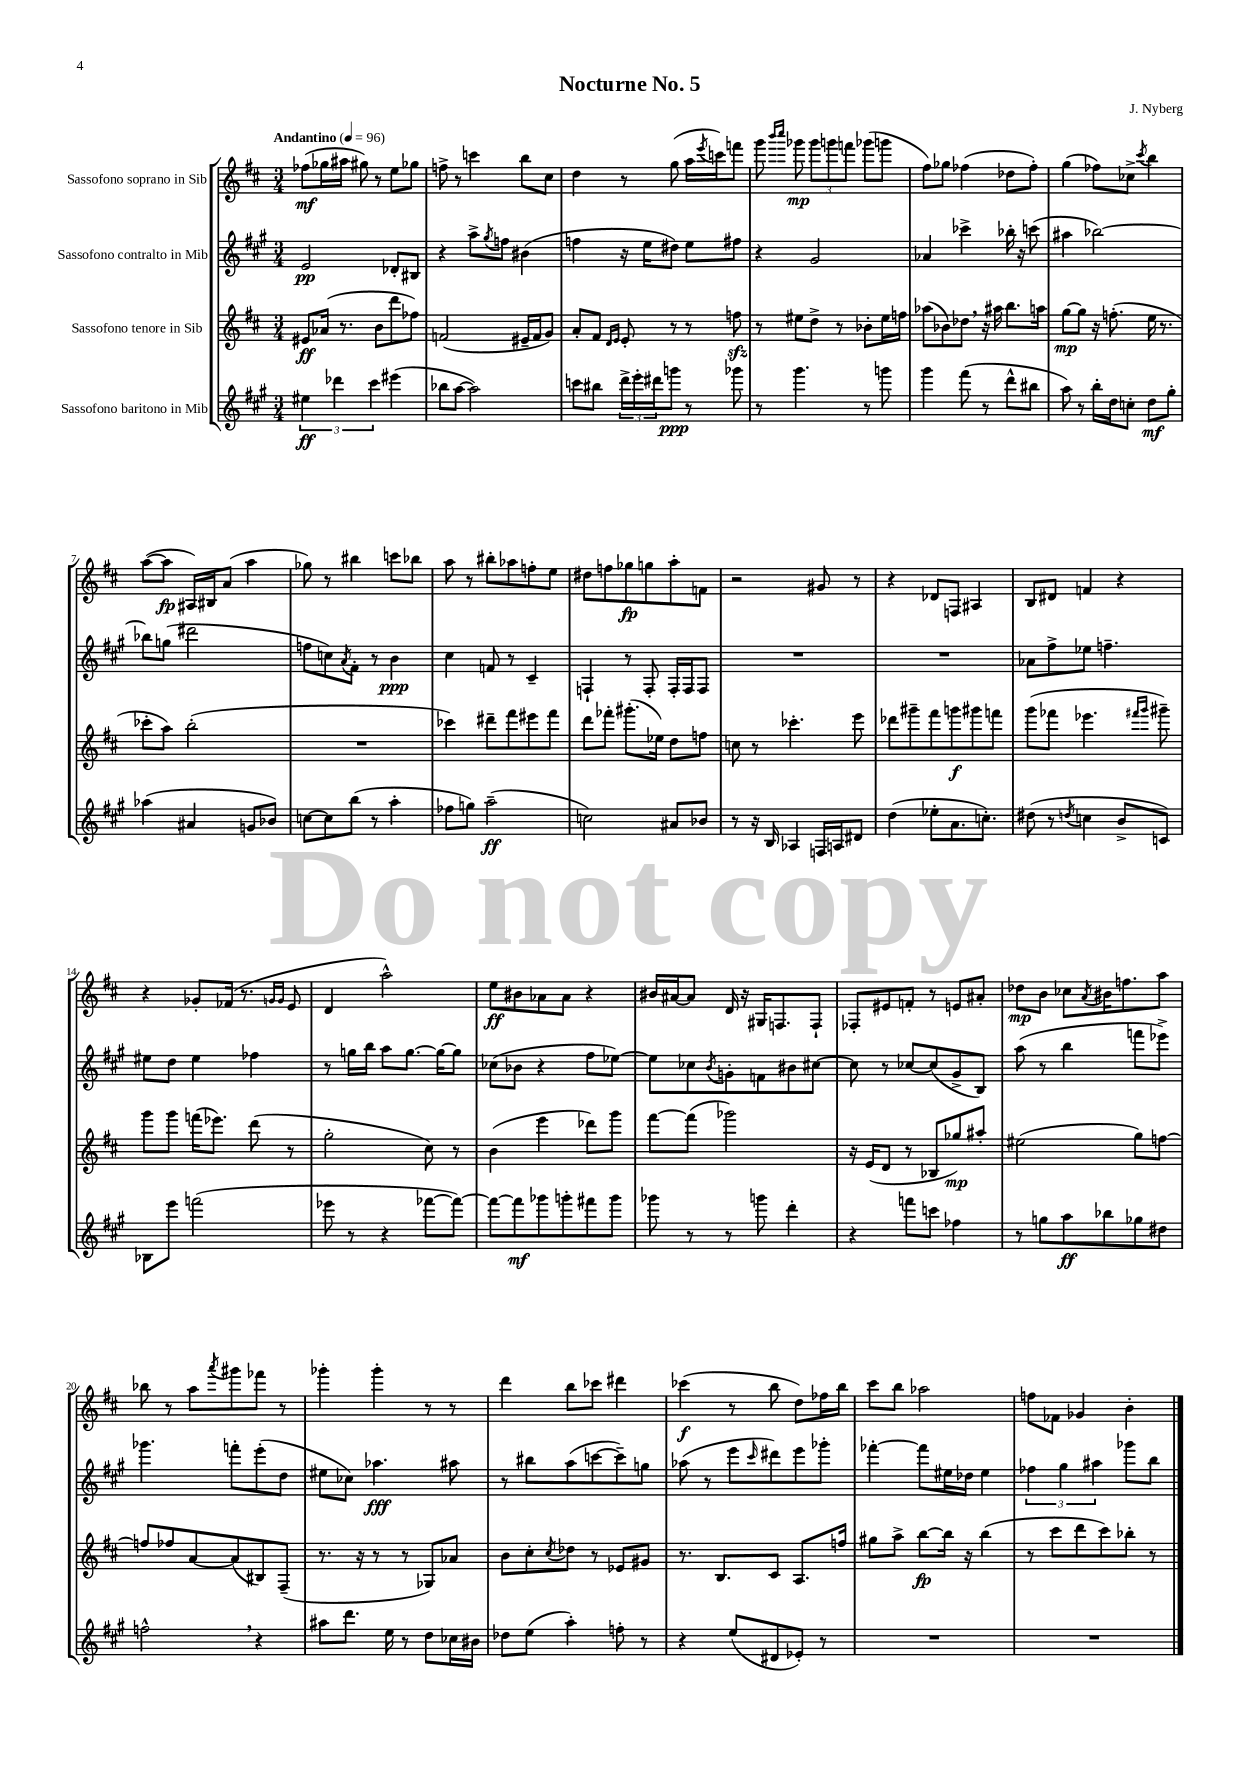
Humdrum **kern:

**kern	**dynam	**kern	**dynam	**kern	**dynam	**kern	**dynam
*part4	*part4	*part3	*part3	*part2	*part2	*part1	*part1
*staff4	*staff4	*staff3	*staff3	*staff2	*staff2	*staff1	*staff1
*I"Sassofono baritono in Mib	*	*I"Sassofono tenore in Sib	*	*I"Sassofono contralto in Mib	*	*I"Sassofono soprano in Sib	*
*clefG2	*	*clefG2	*	*clefG2	*	*clefG2	*
*k[f#c#g#]	*	*k[f#c#]	*	*k[f#c#g#]	*	*k[f#c#]	*
*M3/4	*	*M3/4	*	*M3/4	*	*M3/4	*
*MM96	*	*MM96	*	*MM96	*	*MM96	*
=1	=1	=1	=1	=1	=1	=1	=1
!	!	!	!	!	!	!LO:TX:a:B:t=Andantino	!
6ee#X\	ff	8e#X/L	ff	2e/	pp	(8ff-X\L	mf
.	.	(16a-X/Jk	.	.	.	16gg-X\L	.
6ddd-X\	.	.	.	.	.	.	.
.	.	8.r	.	.	.	16aa#X\JJ	.
.	.	.	.	.	.	8gg#X\)	.
6ccc#\	.	.	.	.	.	.	.
.	.	8b\L	.	.	.	8r	.
(4eee#X\	.	8ddd\	.	8d-X'/L	.	8ee\L	.
.	.	8ff-X\J)	.	8B#X/J	.	8gg-X\J	.
=2	=2	=2	=2	=2	=2	=2	=2
8bb-X\L	.	(2fn/	.	4r	.	8ffn^\	.
[8aa\J	.	.	.	.	.	8r	.
2aa\])	.	.	.	8aa^\L	.	4cccn\	.
.	.	.	.	8qgg#/	.	.	.
.	.	.	.	8ffn\J	.	.	.
.	.	16e#X~/LL	.	(4b#X\	.	8bb\L	.
.	.	16f/J	.	.	.	.	.
.	.	8g/J)	.	.	.	8cc#\J	.
=3	=3	=3	=3	=3	=3	=3	=3
8cccn\L	.	8a'/L	.	4ffn\	.	4dd\	.
8bb#X\J	.	8f#/J	.	.	.	.	.
.	.	16qqd/LL	.	.	.	.	.
.	.	16qqe/JJ	.	.	.	.	.
24ddd^\LL	.	8e'/	.	16r	.	8r	.
24eee'\	.	.	.	.	.	.	.
.	.	.	.	16ee\KL	.	.	.
24ddd#X\J	.	.	.	.	.	.	.
8gggn\J	ppp	8r	.	8dd#X\J)	.	(8gg\	.
8r	.	8r	.	8ee\L	.	16aa\LL	.
.	.	.	.	.	.	8qeee/	.
.	.	.	.	.	.	16cccn\J)	.
8ggg-X\	.	8ffnzz\	.	8ff#X\J	.	8fffn\J	.
=4	=4	=4	=4	=4	=4	=4	=4
8r	.	8r	.	4r	.	8ggg\	.
.	.	.	.	.	.	16qqbbb/LL	.
.	.	.	.	.	.	16qqcccc#/JJ	.
4.ggg#\	.	8ee#X\L	.	.	.	8ggg-X\	mp
.	.	8dd^\J	.	2g#/	.	12ggg-\L	.
.	.	.	.	.	.	12gggn\	.
.	.	8r	.	.	.	.	.
.	.	.	.	.	.	12fffn\J	.
8r	.	8b-X'\L	.	.	.	(8ggg-X\L	.
8gggn\	.	16ee#\L	.	.	.	8gggn\J	.
.	.	16ffn\JJ	.	.	.	.	.
=5	=5	=5	=5	=5	=5	=5	=5
4ggg#\	.	(8aa-X\L	.	4a-X/	.	8ff#\L)	.
.	.	8b-X\)	.	.	.	8gg-X\J	.
(8fff#\	.	8dd-X,\J	.	4ccc-X^\	.	(4ff-X\	.
8r	.	16r	.	.	.	.	.
.	.	16aa#X\	.	.	.	.	.
8ddd^^\L	.	8.bb\L	.	16bb-X'\	.	8dd-X\L	.
.	.	.	.	16r	.	.	.
8bb#X\J	.	.	.	(8cccn\	.	8ff-'\J)	.
.	.	16aan\Jk	.	.	.	.	.
=6	=6	=6	=6	=6	=6	=6	=6
8aa\)	.	[8gg\L	mp	4aa#X\	.	(4gg\	.
8r	.	8gg\J]	.	.	.	.	.
16bb'\LL	.	16r	.	[2bb-X\)	.	8ff-X\L)	.
16dd\J	.	(8.ffn'\	.	.	.	.	.
8ccn'\J	.	.	.	.	.	8cc-X^\J	.
.	.	.	.	.	.	8qccc#/	.
8dd\L	mf	16ee\	.	.	.	4bb\	.
.	.	8.r	.	.	.	.	.
8gg#'\J	.	.	.	.	.	.	.
!!LO:LB:g=z
=7	=7	=7	=7	=7	=7	=7	=7
(4aa-X\	.	8ccc-X'\L	.	8bb-X\L]	.	([8aa\L	.
.	.	8aa\J)	.	(8ggn\J	.	8aa\J]	fp
4a#X/	.	(2bb'\	.	2ddd#X\	.	16A#X/LL)	.
.	.	.	.	.	.	16B#X/J	.
.	.	.	.	.	.	(8a/J	.
8gn/L	.	.	.	.	.	4aa\	.
8b-X/J)	.	.	.	.	.	.	.
=8	=8	=8	=8	=8	=8	=8	=8
[8ccn\L	.	2.r	.	8ffn\L	.	8gg-X\)	.
8cc\]	.	.	.	8ccn\)	.	8r	.
.	.	.	.	8qa/	.	.	.
(8bb\J	.	.	.	8f#'\J	.	4bb#X\	.
8r	.	.	.	8r	.	.	.
4aa'\	.	.	.	4b\	ppp	8cccn\L	.
.	.	.	.	.	.	8bb-X\J	.
=9	=9	=9	=9	=9	=9	=9	=9
8ff-X\L	.	4ccc-X\)	.	4cc#\	.	8aa\	.
8ggn\J)	.	.	.	.	.	8r	.
(2aa~\	ff	8ddd#X~\L	.	8fn/	.	8bb#X'\L	.
.	.	8fff#\	.	8r	.	8aa-X\	.
.	.	8eee#X\	.	4c#~/	.	8ffn'\	.
.	.	8fff#\J	.	.	.	8ee\J	.
=10	=10	=10	=10	=10	=10	=10	=10
2ccn\)	.	8ddd\L	.	4Fn`/	.	8dd#X\L	.
.	.	8fff-X'\J	.	.	.	8ffn\	.
.	.	(8.ggg#X'\L	.	8r	.	8gg-X\	fp
.	.	.	.	8F'/	.	8ggn\	.
.	.	16ee-X\Jk)	.	.	.	.	.
8a#X/L	.	8dd\L	.	16F'/LL	.	8aa'\	.
.	.	.	.	16F/J	.	.	.
8b-X/J	.	8ffn\J	.	8F/J	.	8fn\J	.
=11	=11	=11	=11	=11	=11	=11	=11
8r	.	8ccn\	.	2.r	.	2r	.
16r	.	8r	.	.	.	.	.
16B/	.	.	.	.	.	.	.
4A-X/	.	4.ccc-X'\	.	.	.	.	.
16Fn/LL	.	.	.	.	.	8g#X/	.
16An/J	.	.	.	.	.	.	.
8d#X/J	.	8eee\	.	.	.	8r	.
=12	=12	=12	=12	=12	=12	=12	=12
(4dd\	.	8ddd-X\L	.	2.r	.	4r	.
.	.	8ggg#X~\	.	.	.	.	.
8ee-X'\L	.	8fff#\	.	.	.	8d-X/L	.
8.a\	.	8gggn\	f	.	.	8Fn/J	.
.	.	8ggg#X\	.	.	.	4A#X/	.
8.ccn'\J)	.	.	.	.	.	.	.
.	.	8fffn\J	.	.	.	.	.
=13	=13	=13	=13	=13	=13	=13	=13
(8dd#X\	.	(8ggg\L	.	8a-X\L	.	8B/L	.
8r	.	8fff-X\J	.	8ff#^\	.	8d#X/J	.
8qddn/	.	.	.	.	.	.	.
4ccn\	.	4.eee-X\	.	8ee-X\J	.	4fn/	.
.	.	.	.	4.ffn~\	.	.	.
8b^/L	.	.	.	.	.	4r	.
.	.	16qqfff#X/LL	.	.	.	.	.
.	.	16qqggg/JJ	.	.	.	.	.
8cn/J)	.	8ggg#X~\)	.	.	.	.	.
!!LO:LB:g=z
=14	=14	=14	=14	=14	=14	=14	=14
8B-X\L	.	8ggg\L	.	8ee#X\L	.	4r	.
8eee\J	.	8ggg\J	.	8dd\J	.	.	.
(2fffn\	.	(16fffn\KL	.	4ee#\	.	8g-X'/L	.
.	.	8.eee-X\J)	.	.	.	.	.
.	.	.	.	.	.	(16f-X/Jk	.
.	.	.	.	.	.	8.r	.
.	.	(8ddd\	.	4ff-X\	.	.	.
.	.	.	.	.	.	16qqgn/LL	.
.	.	.	.	.	.	16qqg/JJ	.
.	.	8r	.	.	.	8e/	.
=15	=15	=15	=15	=15	=15	=15	=15
8eee-X\	.	2gg'\	.	8r	.	4d/	.
8r	.	.	.	16ggn\LL	.	.	.
.	.	.	.	16bb\JJ	.	.	.
4r	.	.	.	8aa\L	.	2aa^^\)	.
.	.	.	.	[8.gg\J	.	.	.
[8fff-X\L	.	8cc#\)	.	.	.	.	.
.	.	.	.	16gg\KL_	.	.	.
8fff-\J_)	.	8r	.	8gg\J]	.	.	.
=16	=16	=16	=16	=16	=16	=16	=16
8fff-\L_	.	(4b\	.	(8cc-X\L	.	8ee\L	ff
8fff-\]	mf	.	.	8b-X\J	.	8b#X\	.
8ggg-X\	.	4eee\	.	4r	.	8a-X\	.
8gggn'\	.	.	.	.	.	8a-\J	.
8fff#X\	.	8ddd-X\L)	.	8ff#\L	.	4r	.
8ggg\J	.	8ggg\J	.	[8ee-X\J)	.	.	.
=17	=17	=17	=17	=17	=17	=17	=17
8ggg-X\	.	[8fff#\L	.	8ee-\L]	.	16b#X/LL	.
.	.	.	.	.	.	[16a#X/J	.
8r	.	(8fff#\J]	.	8cc-X\	.	8a#/J]	.
.	.	.	.	8qb/	.	.	.
8r	.	2ggg-X\)	.	8gn'\	.	16d/	.
.	.	.	.	.	.	16r	.
8gggn\	.	.	.	8fn\	.	16G#X/KL	.
.	.	.	.	.	.	8.Fn/	.
4ddd'\	.	.	.	8b#X\	.	.	.
.	.	.	.	[8cc#X\J	.	8F`/J	.
=18	=18	=18	=18	=18	=18	=18	=18
4r	.	16r	.	8cc#\]	.	8F-X'/L	.
.	.	(16e/KL	.	.	.	.	.
.	.	8d/J	.	8r	.	8e#X/	.
8fffn\L	.	8r	.	[8cc-X/L	.	8fn'/J	.
8cccn\J	.	8B-X/L	.	(8cc-/]	.	8r	.
4ff-X\	.	8gg-X/)	mp	8g#^/	.	8en/L	.
.	.	8aa#X'/J	.	8B/J)	.	8a#X'/J	.
=19	=19	=19	=19	=19	=19	=19	=19
8r	.	(2ee#X\	.	(8aa\	.	8dd-X\L	mp
8ggn\L	.	.	.	8r	.	8b\J	.
8aa\	ff	.	.	4bb\	.	8cc-X\L	.
.	.	.	.	.	.	8qa/	.
8bb-X\	.	.	.	.	.	16b#X\K	.
.	.	.	.	.	.	8.ffn\	.
8gg-X\	.	8gg\L)	.	8fffn\L	.	.	.
8dd#X\J	.	[8ffn\J	.	8eee-X^\J)	.	8aa\J	.
!!LO:LB:g=z
=20	=20	=20	=20	=20	=20	=20	=20
2ffn^^,\	.	8ffn/L]	.	4.ggg-X\	.	8bb-X\	.
.	.	8ff-X/	.	.	.	8r	.
.	.	[8a/	.	.	.	8aa\L	.
.	.	.	.	.	.	8qaaa/	.
.	.	(8a/]	.	8fffn'\L	.	8ggg#X\	.
4r	.	8B#X/)	.	(8eee'\	.	8fff-X\J	.
.	.	(8F#~/J	.	8dd\J	.	8r	.
=21	=21	=21	=21	=21	=21	=21	=21
8aa#X\L	.	8.r	.	8ee#X\L	.	4ggg-X'\	.
8.ddd\J	.	.	.	8cc-X\J)	.	.	.
.	.	16r	.	.	.	.	.
.	.	8r	.	4.aa-X\	fff	4ggg-'\	.
16ee\	.	.	.	.	.	.	.
8r	.	8r	.	.	.	.	.
8dd\L	.	8G-X/L)	.	.	.	8r	.
16cc-X\L	.	8a-X/J	.	8aa#X\	.	8r	.
16b#X\JJ	.	.	.	.	.	.	.
=22	=22	=22	=22	=22	=22	=22	=22
8dd-X\L	.	8b\L	.	8r	.	4ddd\	.
(8ee\J	.	8cc#'\	.	8bb#X\L	.	.	.
.	.	8qcc#/	.	.	.	.	.
4aa'\)	.	8dd-X\J	.	(8aa\	.	8bb\L	.
.	.	8r	.	[8cccn\	.	8ccc-X\J	.
8ffn'\	.	8e-X/L	.	8ccc~\])	.	4ddd#X\	.
8r	.	8g#X/J	.	8ggn\J	.	.	.
=23	=23	=23	=23	=23	=23	=23	=23
4r	.	8.r	.	(8aa-X\	.	(4ccc-X\	f
.	.	.	.	8r	.	.	.
.	.	8.B/L	.	.	.	.	.
(8ee/L	.	.	.	8eee\L	.	8r	.
.	.	.	.	16qqccc#/	.	.	.
8d#X/	.	8c#/J	.	8ddd#X\)	.	8bb\	.
8e-X'/J)	.	8.A/L	.	8eee\	.	8dd\L)	.
8r	.	.	.	8ggg-X'\J	.	16ff-X\L	.
.	.	16ffn/Jk	.	.	.	16bb\JJ	.
=24	=24	=24	=24	=24	=24	=24	=24
2.r	.	8gg#X\L	.	[4fff-X'\	.	8ccc#\L	.
.	.	8aa^\J	.	.	.	8bb\J	.
.	.	[8bb\L	fp	8fff-\L]	.	2aa-X\	.
.	.	16bb\Jk]	.	16ee#X\L	.	.	.
.	.	16r	.	16dd-X\JJ	.	.	.
.	.	(4bb\	.	4ee#\	.	.	.
=25	=25	=25	=25	=25	=25	=25	=25
2.r	.	8r	.	6ff-X\	.	8ffn\L	.
.	.	8ccc#\L	.	.	.	8f-X\J	.
.	.	.	.	6gg#\	.	.	.
.	.	8ddd\	.	.	.	4g-X/	.
.	.	.	.	6aa#X\	.	.	.
.	.	8ccc#\)	.	.	.	.	.
.	.	8bb-X'\J	.	8ggg-X\L	.	4b'\	.
.	.	8r	.	8bb\J	.	.	.
==	==	==	==	==	==	==	==
*-	*-	*-	*-	*-	*-	*-	*-
